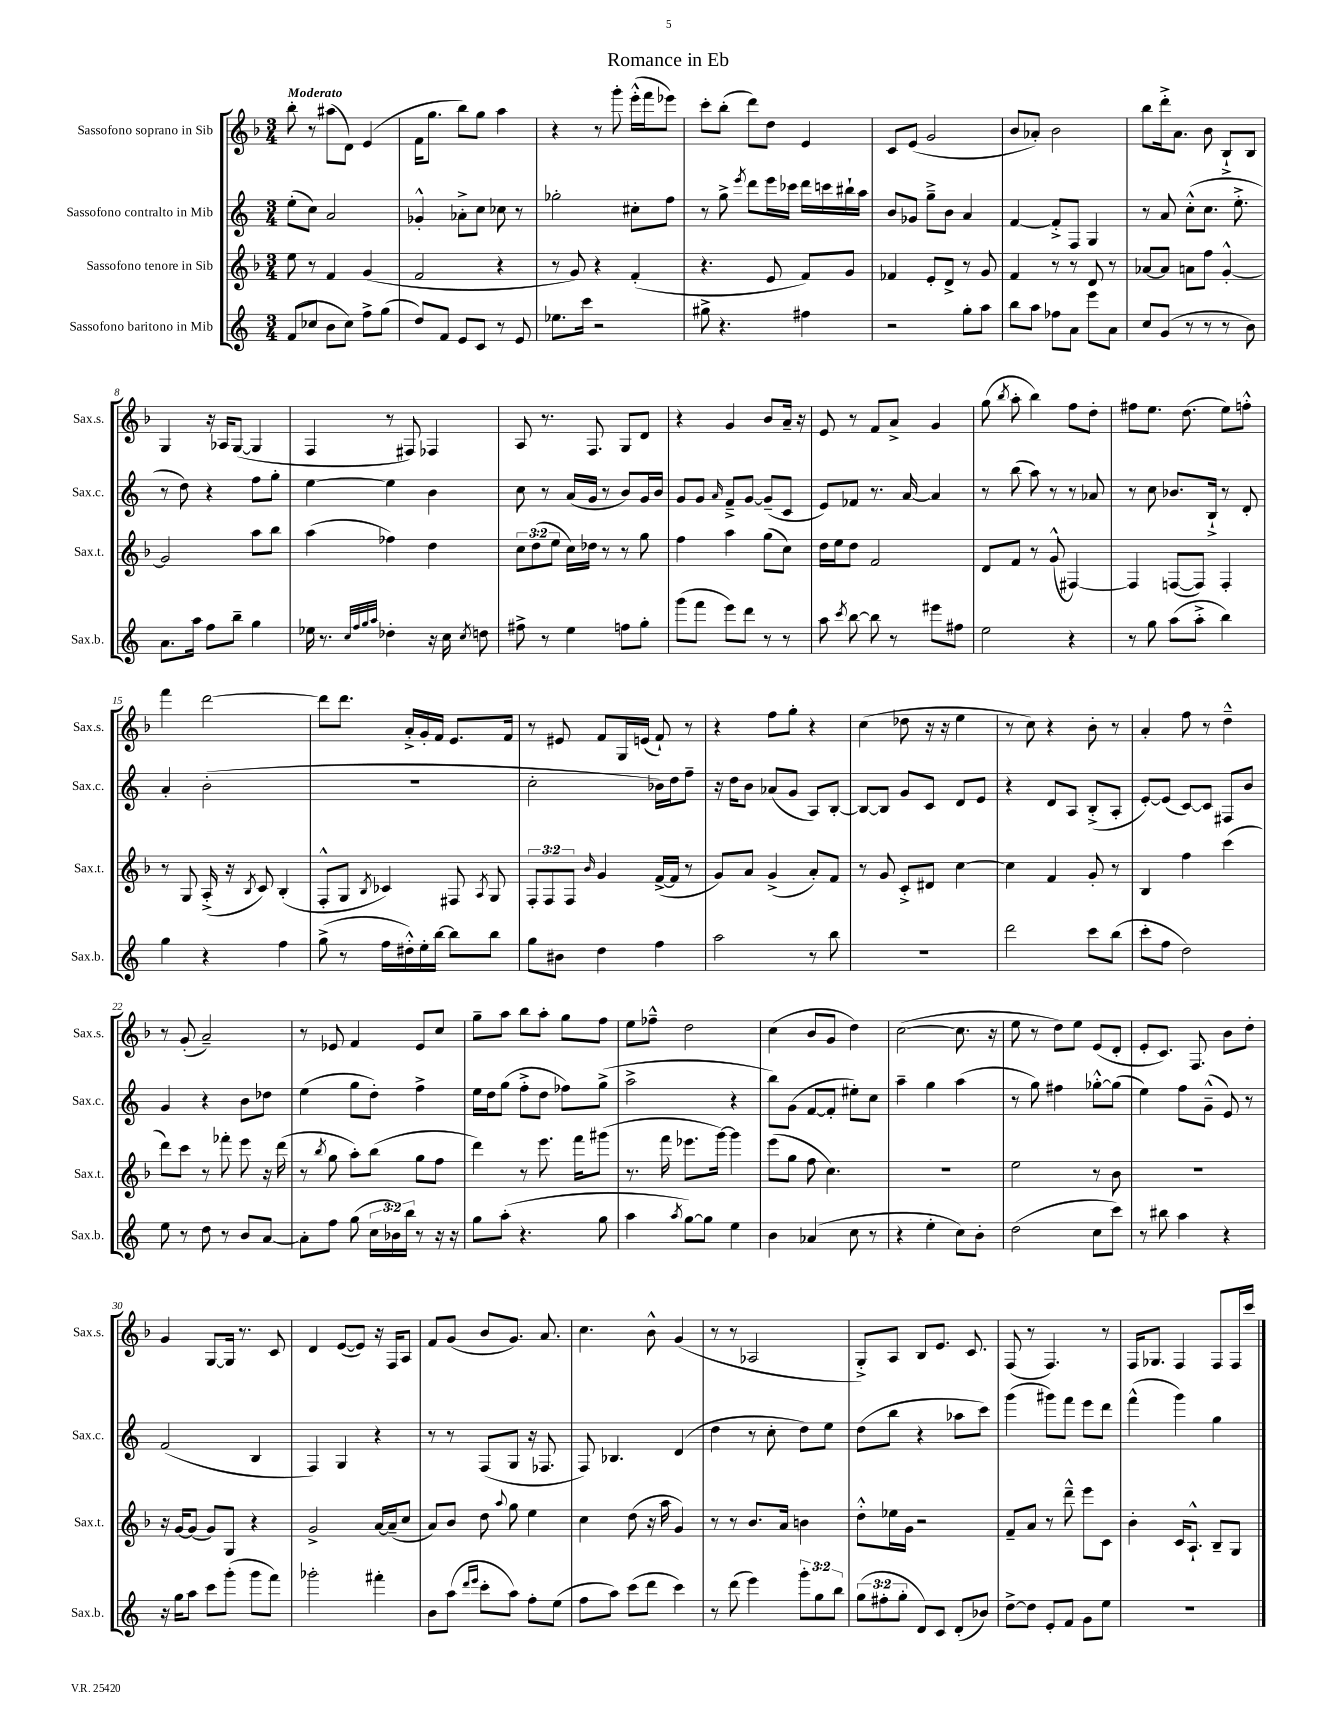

**kern	**kern	**kern	**kern
*staff4	*staff3	*staff2	*staff1
*clefG2	*clefG2	*clefG2	*clefG2
*k[]	*k[b-]	*k[]	*k[b-]
*M3/4	*M3/4	*M3/4	*M3/4
(8f	8ee	(8ee'	8bb-'
8cc-	8r	8cc)	8r
8b	4f	2a	(8aa#
8cc-)	.	.	8d)
8ff^	(4g	.	(4e
(8gg	.	.	.
=	=	=	=
8dd)	2f	4g-'^^	16f
.	.	.	8.gg
8f	.	.	.
8e	.	8a-'^	8bb-)
8c	.	8cc	8gg
8r	4r	8cc-	4aa
8e	.	8r	.
=	=	=	=
8.ee-	8r	2gg-'	4r
.	8g)	.	.
16ccc	.	.	.
2r	4r	.	8r
.	.	.	8ggg'
.	(4f'	8cc#'	(16eee'^^
.	.	.	16fff
.	.	8ff	8eee-)
=	=	=	=
8gg#^	4.r	8r	8ccc'
4.r	.	8gg^	(8bb-'
.	.	8qeee	.
.	.	8ddd	8ddd)
.	8e	16eee	8dd
.	.	16ccc-	.
4ff#	8f)	16ddd	4e
.	.	16ccc	.
.	8g	16bb#`	.
.	.	16aa	.
=	=	=	=
2r	4f-	8b	8c
.	.	8g-	(8e
.	8e'	8gg~^	2g
.	8d^	8b	.
8gg'	8r	4a	.
8aa	8g	.	.
=	=	=	=
8bb	4f	[4f	8b-
8aa	.	.	8a-')
8ff-	8r	8f'^]	2b-
8a	8r	8F	.
8eee	8d	4G	.
8a	8r	.	.
=	=	=	=
8cc	[8a-	8r	8bb-
(8g	8a-]	8a	16ddd'^
.	.	.	8.a
8r	8a	(8cc'^^	.
8r	8ff	8.cc	8b-
8r	[4g'^^	.	8B-`^
.	.	8.ee'^	.
8b)	.	.	8B-
=	=	=	=
8.a	2g]	8r	4G
.	.	8dd)	.
16aa	.	.	.
8ff	.	4r	16r
.	.	.	16A-
8bb~	.	.	([8G
4gg	8aa	8ff	4G]
.	8bb-	8gg'	.
=	=	=	=
16ee-	(4aa	[4ee	4F
8.r	.	.	.
32qqcc	.	.	.
32qqff	.	.	.
32qqgg	.	.	.
32qqaa	.	.	.
4dd-'	4ff-)	4ee]	8r
.	.	.	8F#)
16r	4dd	4b	4F-
16cc	.	.	.
8qcc	.	.	.
8dd	.	.	.
=	=	=	=
8ff#^	12cc	8cc	8A
.	(12dd	.	.
8r	.	8r	8.r
.	12ee	.	.
4ee	16cc)	(16a	.
.	16dd-	16g	8.F
.	8r	8r	.
8ff	8r	8b)	8G
8gg'	8gg	16g	8d
.	.	16b	.
=	=	=	=
(8ggg	4ff	8g	4r
8fff	.	8g	.
.	.	16qqa	.
8eee)	4aa	8f~^	4g
8ddd	.	[8g	.
8r	(8gg	(8g~]	8b-
8r	8cc)	8c	16a~
.	.	.	16r
=	=	=	=
8aa	16dd	8e)	8e
.	16ee	.	.
8qccc	.	.	.
[8bb	8dd	8f-	8r
8bb]	2f	8.r	8f
8r	.	.	8a^
.	.	[16a	.
8eee#	.	4a]	4g
8ff#	.	.	.
=	=	=	=
2ee	8d	8r	(8gg
.	.	.	8qbb-
.	8f	(8bb	8aa'
.	8r	8aa)	4bb-)
.	(8g^^	8r	.
4r	[4F#)	8r	8ff
.	.	8a-	8dd'
=	=	=	=
8r	4F#]	8r	8ff#
8gg	.	8cc	8.ee
(8aa	([8F	8.b-	.
.	.	.	(8.dd
8aa'^	8F])	.	.
.	.	16B`^	.
4bb)	4F'	8r	8ee)
.	.	8d'	8ff'^^
=	=	=	=
4gg	8r	4a'	4fff
.	8G	.	.
4r	(16A'^	(2b'	[2ddd
.	16r	.	.
.	8qB-	.	.
.	8c)	.	.
4ff	(4B-'	.	.
=	=	=	=
(8gg^	8F'^^	2.r	8ddd]
8r	8G	.	8.ddd
.	8qB-	.	.
16ff	4c-)	.	.
16dd#'^^)	.	.	16a'^
16ee'	.	.	16g'
[16bb	.	.	16f
8bb]	8F#	.	8.e
.	8qA	.	.
8bb	8G	.	.
.	.	.	16f
=	=	=	=
8gg	12F'	2cc'	8r
.	12F	.	.
8b#	.	.	8e#
.	12F	.	.
.	16qqb-	.	.
4dd	4g	.	8f
.	.	.	16G
.	.	.	(16e
4ff	([16f^	16b-)	8f`)
.	16f]	16dd	.
.	8r	8ff~	8r
=	=	=	=
2aa	8g)	16r	4r
.	.	16dd	.
.	8a	8b	.
.	(4g^	(8a-	8ff
.	.	8g	8gg'
8r	8a')	8A)	4r
8bb	8f	[8B'	.
=	=	=	=
2.r	8r	8B_	(4cc
.	8g	8B]	.
.	8c'^	8g	8dd-
.	8d#	8c	16r
.	.	.	16r
.	[4cc	8d	4ee
.	.	8e	.
=	=	=	=
2ddd	4cc]	4r	8r
.	.	.	8cc)
.	4f	8d	4r
.	.	8A	.
8ccc	8g'	(8B'^	8b-'
(8bb	8r	8A'	8r
=	=	=	=
8ccc'	4B-	[8e')	4a'
8ff	.	(8e]	.
2dd)	4ff	[8c)	8ff
.	.	8c]	8r
.	(4ccc	8F#	4dd~^^
.	.	8b	.
=	=	=	=
8ee	8ddd)	4g	8r
8r	8ccc	.	(8g'
8dd	8r	4r	2a~)
8r	8fff-'	.	.
8b	8eee	8b	.
[8a	16r	8dd-	.
.	(16ddd	.	.
=	=	=	=
8a']	8r	(4ee	8r
.	8qbb-	.	.
8ff	8gg	.	8e-
(8gg	8aa')	8gg	4f
24cc	(8bb-	8dd')	.
24b-)	.	.	.
24bb	.	.	.
8r	8gg	4ff^	8e-
16r	8ff	.	8cc
16r	.	.	.
=	=	=	=
8gg	4ddd)	16ee	8gg~
.	.	16dd	.
(8aa'	.	(8gg	8aa
4.r	8r	8ff'^	8bb-
.	8.eee	8dd	8aa'
.	.	8ff-)	8gg
.	16fff	.	.
8gg	(8ggg#	(8gg^	8ff
=	=	=	=
4aa	8.r	2aa^	8ee
.	.	.	8ff-~^^
.	16fff	.	.
8qaa	.	.	.
[8gg)	8.eee-	.	2dd
8gg]	.	.	.
.	[16ggg)	.	.
4ee	4ggg]	4r	.
=	=	=	=
4b	(8eee	8bb)	(4cc
.	8gg	(8g	.
(4a-	8ff	[8f	8b-
.	4.cc)	8f']	8g
8cc	.	8ee#')	4dd)
8r	.	8cc	.
=	=	=	=
4r	2.r	4aa~	([2cc
4ee'	.	4gg	.
8cc)	.	(4aa	8.cc]
8b'	.	.	.
.	.	.	16r
=	=	=	=
(2dd	2ee	8r	8ee
.	.	8gg)	8r
.	.	4ff#	8dd)
.	.	.	8ee
8cc	8r	[8gg-'^^	(8e
8ccc)	8b-	(8gg-]	8d'
=	=	=	=
8r	2.r	4ee)	8e'
8bb#	.	.	8.c)
4aa	.	8ff	.
.	.	.	8.F
.	.	(8g~^^	.
4r	.	8e)	8b-
.	.	8r	8dd'
=	=	=	=
16r	16r	(2f	4g
16gg	[16g	.	.
8aa	(8g]	.	.
8ccc	8g)	.	[8G
(8ggg'	8G	.	16G]
.	.	.	8.r
8ggg	4r	4B	.
8fff)	.	.	8c
=	=	=	=
2ggg-'	2g^	4F)	4d
.	.	4G	([8e
.	.	.	8e])
4fff#'	[16a	4r	16r
.	(16a~]	.	16F
.	8cc	.	8A
=	=	=	=
8b	8a)	8r	8f
(8aa	8b-	8r	(8g
16qqddd	.	.	.
16qqeee	.	.	.
8ccc'	8dd	(8F	8b-
.	8qqaa	.	.
8aa)	8gg	8G	8.g)
8ff'	4ee	16r	.
.	.	8.F-	8.a
(8ee	.	.	.
=	=	=	=
8ff	4cc	8F)	4.cc
8aa)	.	4.B-	.
(8ccc	(8dd	.	.
8ddd	16r	.	8b-^^
.	16aa	.	.
4ccc)	4g)	(4d	(4g
=	=	=	=
8r	8r	4dd	8r
(8ddd	8r	.	8r
4eee)	8.b-	8r	2A-
.	.	8cc'	.
.	16a	.	.
12ggg'	4b	8dd)	.
12gg	.	.	.
.	.	8ee	.
12bb	.	.	.
=	=	=	=
(12gg	8dd'^^	(8dd	8G'^)
12ff#'	.	.	.
.	16ee-	8bb	8A
12gg'	.	.	.
.	16g	.	.
8d)	2r	4r	8B-
8c	.	.	8.e
(8d'	.	8aa-	.
.	.	.	8.c
8b-)	.	8ccc)	.
=	=	=	=
[8dd^	8f~	(4ggg	(8F
8dd]	8a	.	8r
8e'	8r	8ggg#)	4.F)
8f	8ddd~^^	8fff	.
8g	8eee	8eee	.
8ee	8c	8ddd	8r
=	=	=	=
2.r	4b-'	(4fff^^	16F
.	.	.	8.G-
.	16c	4ggg)	4F
.	8.A`^^	.	.
.	8B-~	4gg	8F
.	8G	.	16F
.	.	.	16ccc
==	==	==	==
*-	*-	*-	*-
